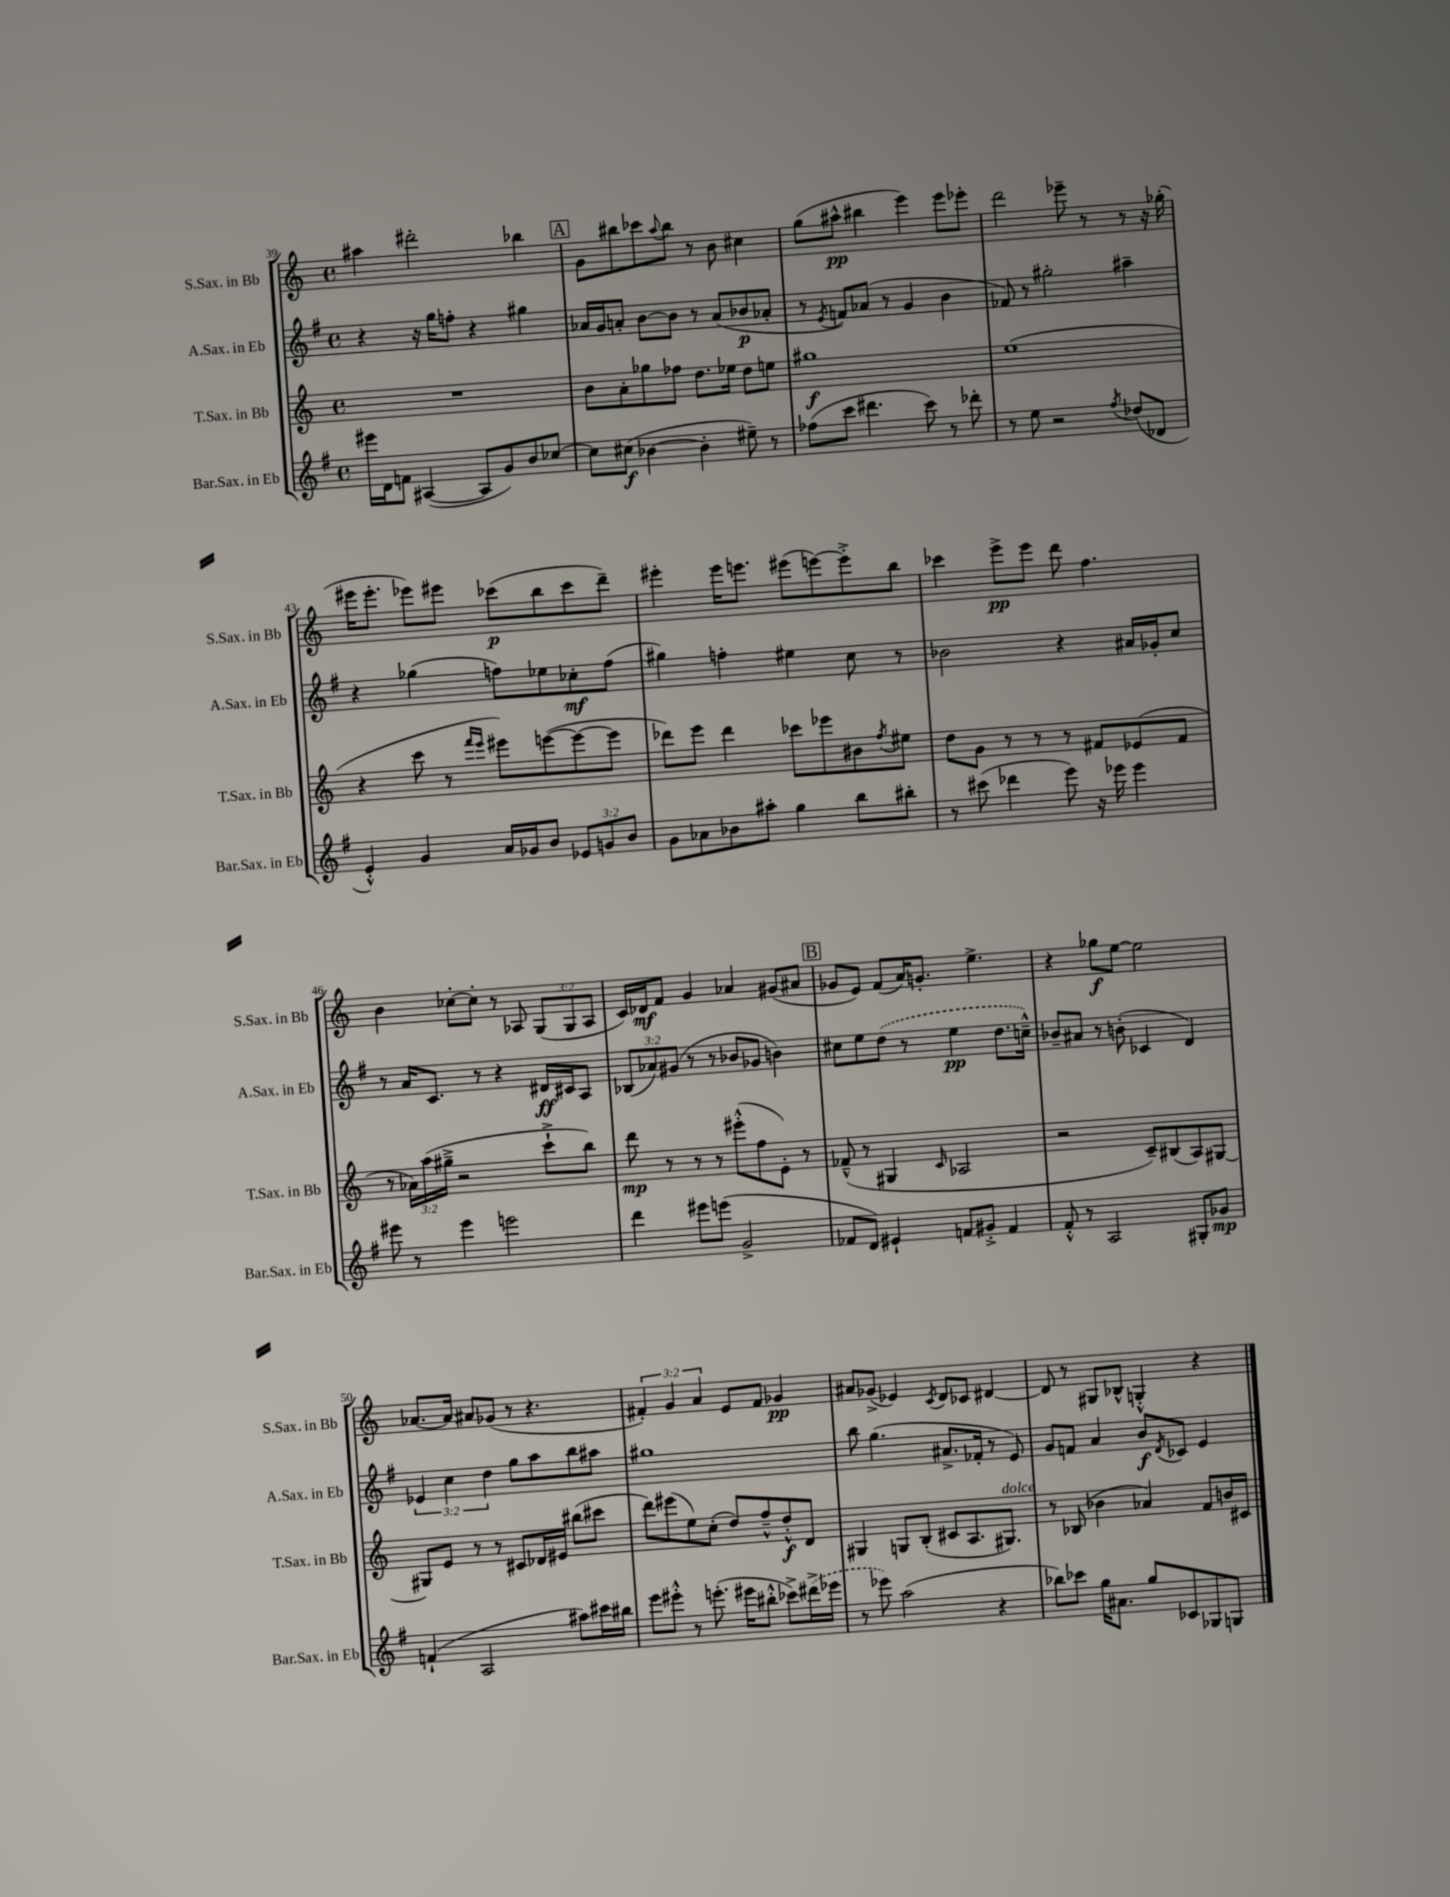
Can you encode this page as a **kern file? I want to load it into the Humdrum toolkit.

**kern	**kern	**kern	**kern
*staff4	*staff3	*staff2	*staff1
*clefG2	*clefG2	*clefG2	*clefG2
*k[f#]	*k[]	*k[f#]	*k[]
*M4/4	*M4/4	*M4/4	*M4/4
*met(c)	*met(c)	*met(c)	*met(c)
16eee#	1r	4r	4aa#
16d	.	.	.
8f	.	.	.
([4A#	.	16r	2ddd#'
.	.	16gg	.
.	.	8ff'	.
8A#]	.	4r	.
8g)	.	.	.
8b	.	4gg#	4bb-
[8cc-	.	.	.
=	=	=	=
8cc-]	8b	16a-	8g
.	.	16g	.
(8cc#	8a'	8a'	8bb#
[4b-	8gg-	[8b	8ccc-
.	.	.	8qqaa
.	8ff-	8b]	8bb#
4b-']	8.dd	8r	8r
.	.	(8a	8b
.	16ee-	.	.
8ee#~)	8dd	8b-	4cc#
8r	8ee	8a-'	.
=	=	=	=
(8ff-	1gg#	8r	(8gg
.	.	8qe	.
8ccc	.	8f)	8aa#^^
4.ddd#	.	(8a-	4bb#
.	.	8r	.
.	.	4g	4eee)
8ccc)	.	.	.
8r	.	4b	8eee
8ddd-'	.	.	8eee-'
=	=	=	=
8r	(1ee	8f-)	2ddd
8ee	.	8r	.
2r	.	2gg#'	.
.	.	.	8eee-~
.	.	.	8r
8qff#	.	.	.
(8dd-	.	4aa#~	8r
8d-	.	.	16r
.	.	.	(16gg-'
=	=	=	=
4e'^^)	4r	4r	16eee#
.	.	.	8.eee#'
4g	8ccc	(4gg-	8eee-)
.	8r	.	8eee#
.	16qqfff	.	.
.	16qqeee	.	.
16a	8eee#)	8ff)	(8ccc-
16g-	.	.	.
8b	([8eee	8ee-	8bb
12e-	8eee_	8cc-'	8ccc-
12g	.	.	.
.	8eee]	(8ff	8ddd~)
12b	.	.	.
=	=	=	=
8g	8ddd-)	4gg#)	4eee#'
8a-	8eee	.	.
8b-	4ddd-	4ff'	16eee#
.	.	.	8.eee
8aa#'	.	.	.
4gg	8ccc-	4ee#	(8eee#
.	8eee-	.	[8eee)
8bb	8b#	8cc	8eee'^]
.	8qff	.	.
8bb#'	8ee#	8r	8bb
=	=	=	=
8r	8dd	2b-	4ccc-
(8ccc#	8g	.	.
4ddd-	8r	.	8eee^
.	8r	.	8eee
8eee)	8r	4r	8ddd
16r	8f#	.	4.ff
16eee-	.	.	.
4eee-	(8e-	16a#	.
.	.	16g-'	.
.	8f#	8cc	.
=	=	=	=
8eee#	8r	8r	4b
8r	24a-)	16a	.
.	(24aa	.	.
.	.	8.c	.
.	24gg#~^	.	.
4eee#	2r	.	[8cc-'
.	.	8r	8cc-']
2eee	.	4r	8r
.	.	.	8A-
.	8ccc`^	16d#	(12G
.	.	16c#	.
.	.	.	12G
.	8bb)	8A	.
.	.	.	12A-
=	=	=	=
4ddd	8ddd	(12B-	16c)
.	.	.	16d-
.	.	12a-)	.
.	8r	.	8f
.	.	(12g#	.
8eee#	8r	8r	4g
(8eee	8r	8r	.
2g^	(8eee#'^^	8b-	4a-
.	8ff	8g-	.
.	8e')	4b)	(8g#
.	8r	.	8a#
=	=	=	=
8f-	(8f-~^^	8cc#	8g-
8d)	8r	8ee	8e)
4e#`	4G#	(8dd	(8f
.	.	8r	16a)
.	.	.	8.g'
.	16qqc	.	.
8f	2A-	4ee	.
8g#'^	.	.	4.ee^
4f	.	8.dd	.
.	.	16cc~^^)	.
=	=	=	=
8f#'^^	2r	8b-~	4r
8r	.	8a#	.
2A	.	8r	8gg-
.	.	(8b'	[8ee
.	8c~)	4c-	2ee]
.	(8B#	.	.
8G#'	8A)	4d)	.
8g-	[8G#	.	.
=	=	=	=
(4f`	8G#]	6e-	[8.a-
.	8e	.	.
.	.	6cc	.
.	.	.	16a-]
2A	8r	.	8a#
.	.	6dd	.
.	8r	.	(8g-
.	8c#	8gg	8r
.	16d-	8aa	4.r
.	16e#	.	.
8aa#)	(8bb#	8bb	.
16ccc#	8ccc#	8aa#	.
16bb#	.	.	.
=	=	=	=
8eee	8ddd)	1gg#	6f#')
8eee#'^^	(8eee#	.	.
.	.	.	6g
8r	8ee)	.	.
.	.	.	6a
(8.eee'	(8cc'	.	.
.	8dd)	.	8e
16eee#	.	.	.
8bb#'^^	8ff~^^	.	8f#
8ccc-^)	8dd'^^	.	4g-
(16ddd#^	8d	.	.
16eee-	.	.	.
=	=	=	=
8r	4G#	8bb	8a#
8eee-)	.	(4.gg	(8g-^
(2aa	8G	.	4e-)
.	(8B'	.	.
.	.	.	8qc
.	8c#	8.a#^	8d
.	8.A	.	8c-
.	.	16f-'	.
4r	.	8r	[4d#
.	8.G#)	.	.
.	.	8e)	.
=	=	=	=
8bb-)	8r	8g	8d#]
8ccc-	(8B-	8f	8r
16gg	4b-	4a	8G#
8.a#	.	.	.
.	.	.	8B-^^
8gg	4a-)	8b	4G'^^
.	.	8qd	.
8c-	.	8c-	.
8G-	8f	4e	4r
8G	16b	.	.
.	16c#	.	.
==	==	==	==
*-	*-	*-	*-
